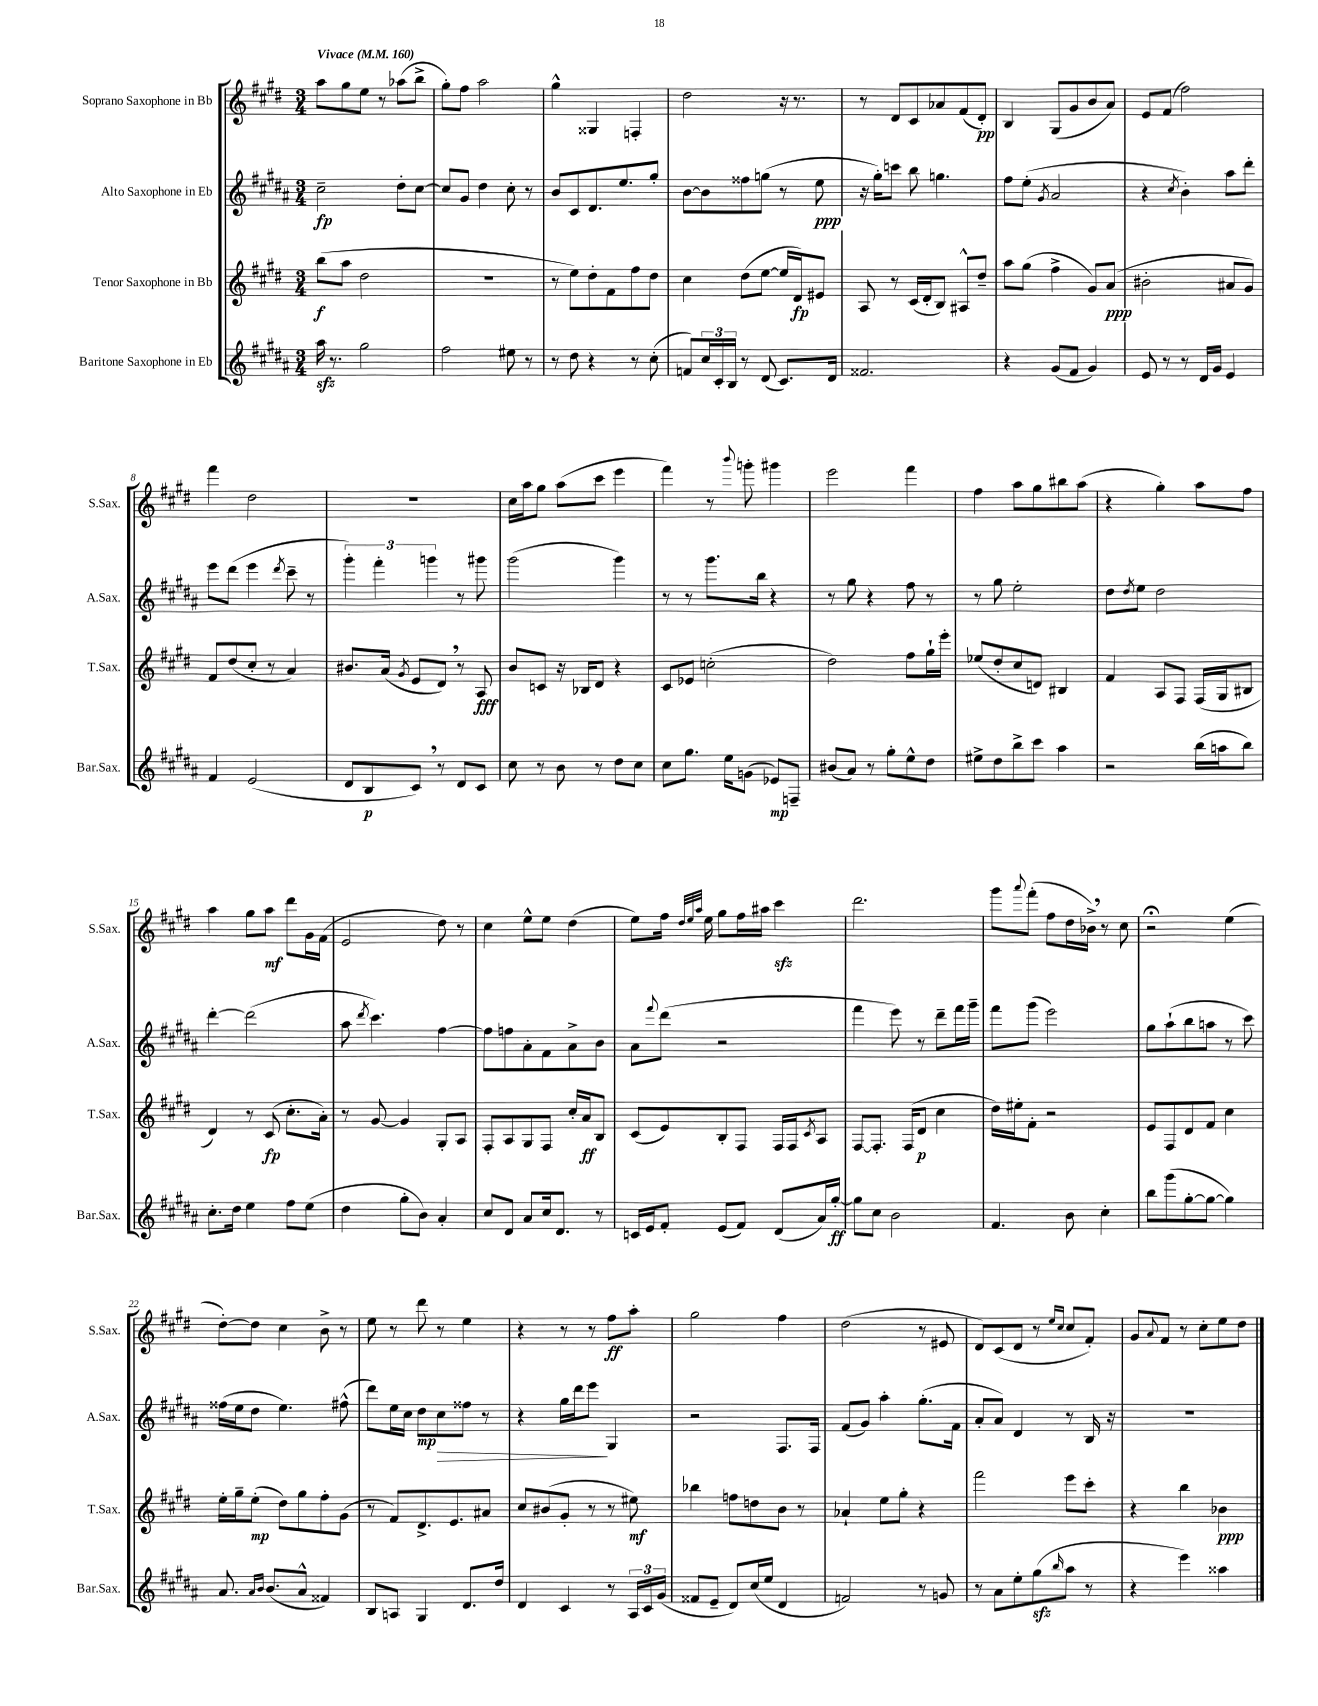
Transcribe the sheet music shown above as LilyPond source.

<<
\new StaffGroup <<
\new Staff = "s0" \with { instrumentName = "Soprano Saxophone in Bb" shortInstrumentName = "S.Sax." } {
    \clef treble \key e \major \numericTimeSignature \time 3/4 \tempo "Vivace" 4 = 160
    a''8 gis''8 e''8 r8 aes''8( b''8-> |
    gis''8-.) fis''8 a''2 |
    gis''4-^ gisis4 f4-. |
    dis''2 r16 r8. |
    r8 dis'8 cis'8 aes'8 fis'8( dis'8-.\pp) |
    b4 gis8( gis'8 b'8 a'8) |
    e'8 fis'8( fis''2) |
    fis'''4 dis''2 |
    R2. |
    cis''16 a''16 gis''8 a''8( cis'''8 e'''4 |
    fis'''4) r8 \appoggiatura { b'''8 } g'''8-. gis'''4 |
    e'''2 fis'''4 |
    fis''4 a''8 gis''8 bis''8 a''8( |
    r4 gis''4-.) a''8 fis''8 |
    a''4 gis''8 a''8\mf dis'''8 gis'16 fis'16( |
    e'2 dis''8) r8 |
    cis''4 e''8-^ e''8 dis''4( |
    e''8) fis''16 \grace { dis''32 e''32 a''32 } e''16 gis''8 fis''16 ais''16 cis'''4\sfz |
    dis'''2. |
    gis'''8 \appoggiatura { a'''8 } fis'''8-.( fis''8 dis''16 bes'16->) \breathe r8 cis''8 |
    r2\fermata e''4( |
    dis''8~-.) dis''8 cis''4 b'8-> r8 |
    e''8 r8 dis'''8 r8 e''4 |
    r4 r8 r8 fis''8\ff a''8-. |
    gis''2 fis''4 |
    dis''2( r8 eis'8 |
    dis'8) cis'8( dis'8 r8 \grace { e''16 cis''16 } cis''8 fis'8-.) |
    gis'8 \appoggiatura { a'8 } fis'8 r8 cis''8-. e''8 dis''8 \bar "|." |
}
\new Staff = "s1" \with { instrumentName = "Alto Saxophone in Eb" shortInstrumentName = "A.Sax." } {
    \clef treble \key b \major \numericTimeSignature \time 3/4
    cis''2--\fp dis''8-. cis''8~ |
    cis''8 gis'8 dis''4 cis''8-. r8 |
    b'8 cis'8 dis'8. e''8. gis''8-. |
    b'8~ b'8 fisis''8 g''8( r8 e''8\ppp |
    r16 gis''16-.) c'''8 b''8 g''4. |
    fis''8 e''8-.( \acciaccatura { gis'8 } ais'2 |
    r4 \acciaccatura { cis''8 } b'4-.) ais''8 dis'''8-. |
    e'''8 dis'''8( e'''4 \acciaccatura { dis'''8 } cis'''8-- r8 |
    \tuplet 3/2 { gis'''4-.) fis'''4-. g'''4 } r8 gis'''8 |
    gis'''2( gis'''4) |
    r8 r8 gis'''8. b''16 r4 |
    r8 gis''8 r4 fis''8 r8 |
    r8 gis''8 e''2-. |
    dis''8 \acciaccatura { dis''8 } e''8 dis''2 |
    dis'''4~-. dis'''2( |
    ais''8 \acciaccatura { dis'''8 } cis'''4.) fis''4~ |
    fis''8 f''8 ais'8-. fis'8 ais'8-> b'8 |
    ais'8 \appoggiatura { fis'''8 } dis'''8( r2 |
    fis'''4 e'''8) r8 dis'''8-- fis'''16 gis'''16-- |
    fis'''8 gis'''8( e'''2) |
    gis''8 ais''8-!( b''8 a''8 r8 cis'''8) |
    fisis''16( e''16 dis''8 e''4.) fis''8-^( |
    dis'''8) e''16 cis''16 dis''8\mp\> cis''8 fisis''8 r8 |
    r4 gis''16 dis'''16 e'''8\! gis4 |
    r2 fis8. fis16 |
    fis'8( gis'8) ais''4-. gis''8.-.( fis'16 |
    ais'8-. ais'8) dis'4 r8 b16 r16 |
    R2. \bar "|." |
}
\new Staff = "s2" \with { instrumentName = "Tenor Saxophone in Bb" shortInstrumentName = "T.Sax." } {
    \clef treble \key e \major \numericTimeSignature \time 3/4
    b''8\f( a''8 dis''2 |
    R2. |
    r8 e''8) dis''8-. fis'8 fis''8 dis''8 |
    cis''4 dis''8( e''8~ e''16 dis'16\fp) eis'8 |
    a8 r8 cis'16( dis'16-. b8) ais8-^ dis''8-- |
    a''8 gis''8( fis''4-> gis'8) a'8\ppp( |
    bis'2-. ais'8 gis'8) |
    fis'8 dis''8( cis''8-. r8 a'4) |
    bis'8. a'16( \acciaccatura { gis'8 } e'8 dis'8) \breathe r8 a8\fff |
    b'8 c'8 r16 bes16 dis'8 r4 |
    cis'8 ees'8 c''2-.( |
    dis''2) fis''8 gis''16-! e'''16-. |
    ees''8( dis''8-. cis''8 d'8) bis4 |
    fis'4 a8 fis8 fis16( gis16 bis8 |
    dis'4) r8 cis'8\fp( cis''8.-. a'16-.) |
    r8 gis'8~ gis'4 gis8-. a8 |
    fis8-. a8 gis8 fis8 cis''16-. a'16\ff b8 |
    cis'8( e'8) b8-. fis8 fis16 fis16 \acciaccatura { cis'8 } a8 |
    fis8~ fis8.-. fis16( dis'8\p cis''4 |
    dis''16) eis''16-. fis'8-. r2 |
    e'8 fis8 dis'8 fis'8 cis''4 |
    e''16-. gis''16-- e''8-.\mp( dis''8) gis''8 fis''8-. gis'8( |
    r8 fis'8) dis'8.-> e'8. ais'8 |
    cis''8 bis'8( gis'8-. r8 r8 eis''8\mf) |
    bes''4 f''8 d''8 b'8 r8 |
    aes'4-! e''8 gis''8-. r4 |
    fis'''2 e'''8 cis'''8-. |
    r4 b''4 bes'4\ppp \bar "|." |
}
\new Staff = "s3" \with { instrumentName = "Baritone Saxophone in Eb" shortInstrumentName = "Bar.Sax." } {
    \clef treble \key b \major \numericTimeSignature \time 3/4
    ais''16\sfz r8. gis''2 |
    fis''2 eis''8 r8 |
    r8 dis''8 r4 r8 cis''8-.( |
    f'8) \tuplet 3/2 { cis''16 cis'16-. b16 } r8 dis'8( cis'8.) dis'16 |
    fisis'2. |
    r4 gis'8( fis'8 gis'4) |
    e'8 r8 r8 dis'16 gis'16 e'4 |
    fis'4 e'2( |
    dis'8 b8\p cis'8) \breathe r8 dis'8 cis'8 |
    cis''8 r8 b'8 r8 dis''8 cis''8 |
    cis''8 gis''8. e''16 g'8( ees'8\mp) f8-- |
    bis'8( ais'8) r8 gis''8-. e''8-^ dis''8 |
    eis''8-> dis''8 b''8-> cis'''8 ais''4 |
    r2 b''16( a''16 b''8) |
    cis''8.-. dis''16 e''4 fis''8 e''8( |
    dis''4 gis''8-. b'8) ais'4-. |
    cis''8 dis'8 ais'8 cis''16 dis'8. r8 |
    c'16 e'16 fis'8-. e'8( fis'8) dis'8( ais'16) gis''16~-.\ff |
    gis''8 cis''8 b'2 |
    fis'4. b'8 cis''4-. |
    b''8 gis'''8( gis''8~-. gis''8~ gis''4) |
    ais'8. \grace { ais'16 b'16 } b'8.( ais'8-^ fisis'4) |
    b8 a8 gis4 dis'8. dis''16 |
    dis'4 cis'4 r8 \tuplet 3/2 { ais16 cis'16 gis'16( } |
    fisis'8 e'8-- dis'8) cis''16( e''16 dis'4 |
    f'2) r8 g'8 |
    r8 ais'8 e''8-. gis''8\sfz( \grace { b''16 } ais''8 r8 |
    r4 e'''4) aisis''4 \bar "|." |
}
>>
>>
